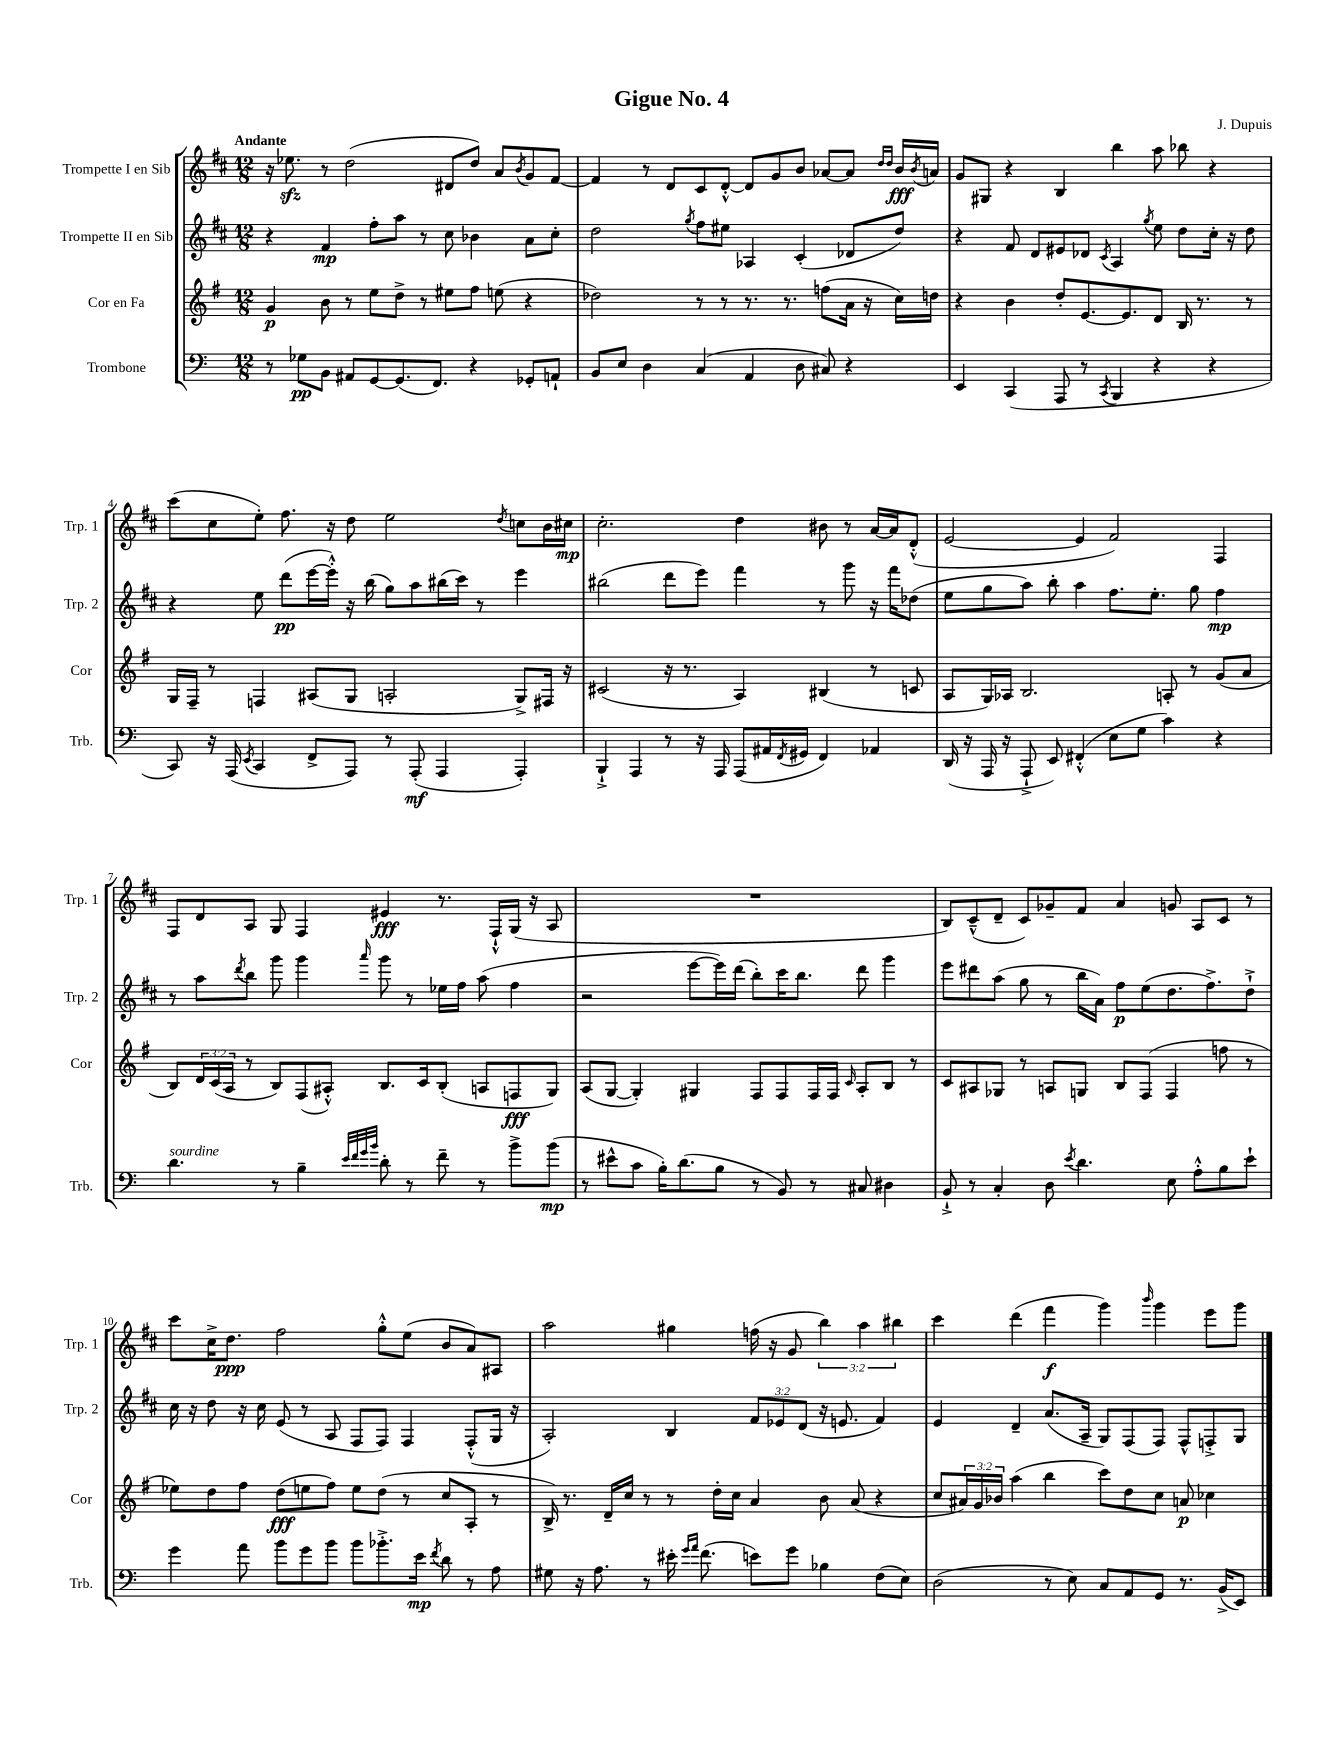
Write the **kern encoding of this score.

**kern	**kern	**kern	**kern
*staff4	*staff3	*staff2	*staff1
*clefF4	*clefG2	*clefG2	*clefG2
*k[]	*k[f#]	*k[f#c#]	*k[f#c#]
*M12/8	*M12/8	*M12/8	*M12/8
8r	4g	4r	16r
.	.	.	8.ee-
8G-	.	.	.
8BB	8b	4f#	8r
8AA#	8r	.	(2dd
[8GG	8ee	8ff#'	.
(8.GG]	8dd^	8aa	.
.	8r	8r	.
8.FF)	.	.	.
.	8ee#	8cc#	8d#
4r	8ff#	4b-	8dd)
.	(8ee	.	8a
.	.	.	8qb
8GG-'	4r	8a	8g
8AA`	.	8cc#'	[8f#
=	=	=	=
8BB	2dd-)	2dd	4f#]
8E	.	.	.
4D	.	.	8r
.	.	.	8d
.	.	8qgg	.
(4C	8r	8ff#	8c#
.	8r	8ee#	[8d'^^
4AA	8.r	4A-	8d]
.	.	.	8g
.	8.r	.	.
8D	.	(4c#'	8b
8C#)	(8ff	.	[8a-
4r	16a	8d-	8a-]
.	16r	.	.
.	.	.	16qqdd
.	.	.	16qqdd
.	16cc)	8dd)	16b
.	.	.	8qb
.	16dd	.	16a
=	=	=	=
4EE	4r	4r	8g
.	.	.	8G#
(4CC	4b	8f#	4r
.	.	8d	.
8AAA	8dd'	8e#	4B
8r	[8.e	8d-	.
8qCC	.	8qc#	.
4BBB	.	4A	4bb
.	8.e]	.	.
.	.	8qgg	.
4r	8d	8ee	8aa
.	16B	8dd	8bb-
.	8.r	.	.
4r	.	16cc#'	4r
.	.	16r	.
.	8r	8dd	.
=	=	=	=
8CC)	16G	4r	(8ccc#
.	16F#~	.	.
16r	8r	.	8cc#
(16AAA	.	.	.
8qEE	.	.	.
4CC	4F	8ee	8ee')
.	.	(8ddd	8.ff#
8FF^	(8A#	[16eee	.
.	.	16eee'^^])	16r
8AAA)	8G	16r	8dd
.	.	(16bb	.
8r	2A'	8gg)	2ee
(8AAA'	.	8aa	.
4AAA	.	(16bb#	.
.	.	16ccc#)	.
.	.	8r	.
.	.	.	8qdd
4AAA')	8G^)	4eee	8cc
.	16F#	.	16b
.	16r	.	16cc#
=	=	=	=
4BBB`^	(2c#	(2bb#	2.cc#'
4AAA	.	.	.
8r	16r	8ddd	.
.	8.r	.	.
16r	.	8eee)	.
16AAA	.	.	.
(8AAA	4A)	4fff#	4dd
16AA#	.	.	.
8qFF	.	.	.
16GG#	.	.	.
4FF)	(4B#	8r	8b#
.	.	8ggg	8r
4AA-	8r	16r	[16a
.	.	16fff#	16a]
.	8c	(8dd-	(8d'^^
=	=	=	=
(16DD	8A	8ee	[2e
16r	.	.	.
16AAA	16G)	8gg	.
16r	16A-	.	.
8AAA`^	2.B	8aa)	.
8EE)	.	8bb'	.
(4FF#'^^	.	4aa	4e]
8E	.	8.ff#	2f#)
8G	.	.	.
.	.	8.ee'	.
4c)	8A'	.	.
.	8r	8gg	.
4r	(8g	4ff#	4F#
.	8a	.	.
=	=	=	=
4.d	8B)	8r	8F#
.	24d	8aa	8d
.	(24c	.	.
.	24A	.	.
.	.	8qddd	.
.	8r	8bb	8A
8r	8B)	8ggg	8G
4B~	(8F#	4ggg	4F#
.	8A#'^^)	.	.
32qqe	.	.	.
32qqf	.	.	.
32qqg	.	.	.
32qqb	.	16qqaaa	.
8d'	8.B	8ggg	4e#
8r	.	8r	.
.	16c	.	.
8f~	(8B'	16ee-	8.r
.	.	16ff#	.
8r	8A	(8aa	.
.	.	.	16F#`^^
8b^	8F	4ff#	(16G
.	.	.	16r
(8b	8G)	.	8A
=	=	=	=
8r	(8A	2r	1.r
8e#^^	[8G	.	.
8c	4G'])	.	.
16B')	.	.	.
(8.d	.	.	.
.	4G#	[8eee	.
8B	.	16eee])	.
.	.	(16ddd	.
8r	8F#	8bb')	.
8BB)	8F#	16ccc#	.
.	.	8.bb	.
8r	16F#	.	.
.	16F#	.	.
.	16qqc	.	.
8C#	8A'	8ddd	.
4D#	8B	4ggg	.
.	8r	.	.
=	=	=	=
8BB`^	8c	8eee	8B)
8r	8A#	8ddd#	(8c#~^^
4C'	8G-	(8aa	8d~
.	8r	8gg	8c#)
8D	8A	8r	8g-~
8qe	.	.	.
4.d	8G	16bb	8f#
.	.	16a)	.
.	8B	8ff#	4a
.	(8F#	(8ee	.
8E	4F#	8.dd	8g
8A'^^	.	.	8A
.	.	8.ff#^)	.
8B	8ff	.	8c#
8e`	8r	8dd`^	8r
=	=	=	=
4g	8ee-)	16cc#	8ccc#
.	.	16r	.
.	8dd	8dd	16cc#^
.	.	.	8.dd
8a	8ff#	16r	.
.	.	16cc#	.
8b	(8dd	(8e	2ff#
8g	8ee	8r	.
8b	8ff#)	8A	.
8b	8ee	8F#	.
8.b-'^	(8dd	8F#)	8gg'^^
.	8r	4F#	(8ee
16e	.	.	.
8qf	.	.	.
8d	8cc	.	8b
8r	8A'	(8F#'^^	8a)
8A	8r	16G	8A#
.	.	16r	.
=	=	=	=
8G#	16B^)	2A')	2aa
.	8.r	.	.
16r	.	.	.
8.A	.	.	.
.	16d~	.	.
.	16cc	.	.
8r	8r	.	.
16e#'	8r	4B	4gg#
16qqg	.	.	.
16qqa	.	.	.
(8.f	.	.	.
.	16dd'	.	.
.	16cc	.	.
8e)	4a	12f#	(16ff
.	.	.	16r
.	.	12e-	.
8g	.	.	8g
.	.	(12d	.
4B-	8b	16r	6bb)
.	.	8.e	.
.	(8a	.	.
.	.	.	6aa
(8F	4r	4f#)	.
.	.	.	6bb#
8E)	.	.	.
=	=	=	=
(2D	8cc	4e	4ccc#
.	24a#)	.	.
.	24g	.	.
.	24b-	.	.
.	(4aa	4d~	(4ddd
8r	4bb	(8.a	4fff#
8E)	.	.	.
.	.	16A~	.
8C	8ccc)	8G)	4ggg)
8AA	8dd	(8F#	.
.	.	.	16qqbbb
8GG	8cc	8F#)	4ggg
8.r	8a	8F#^^	.
.	4cc-	8F'^	8eee
(16BB^	.	.	.
8EE)	.	8G	8ggg
==	==	==	==
*-	*-	*-	*-
